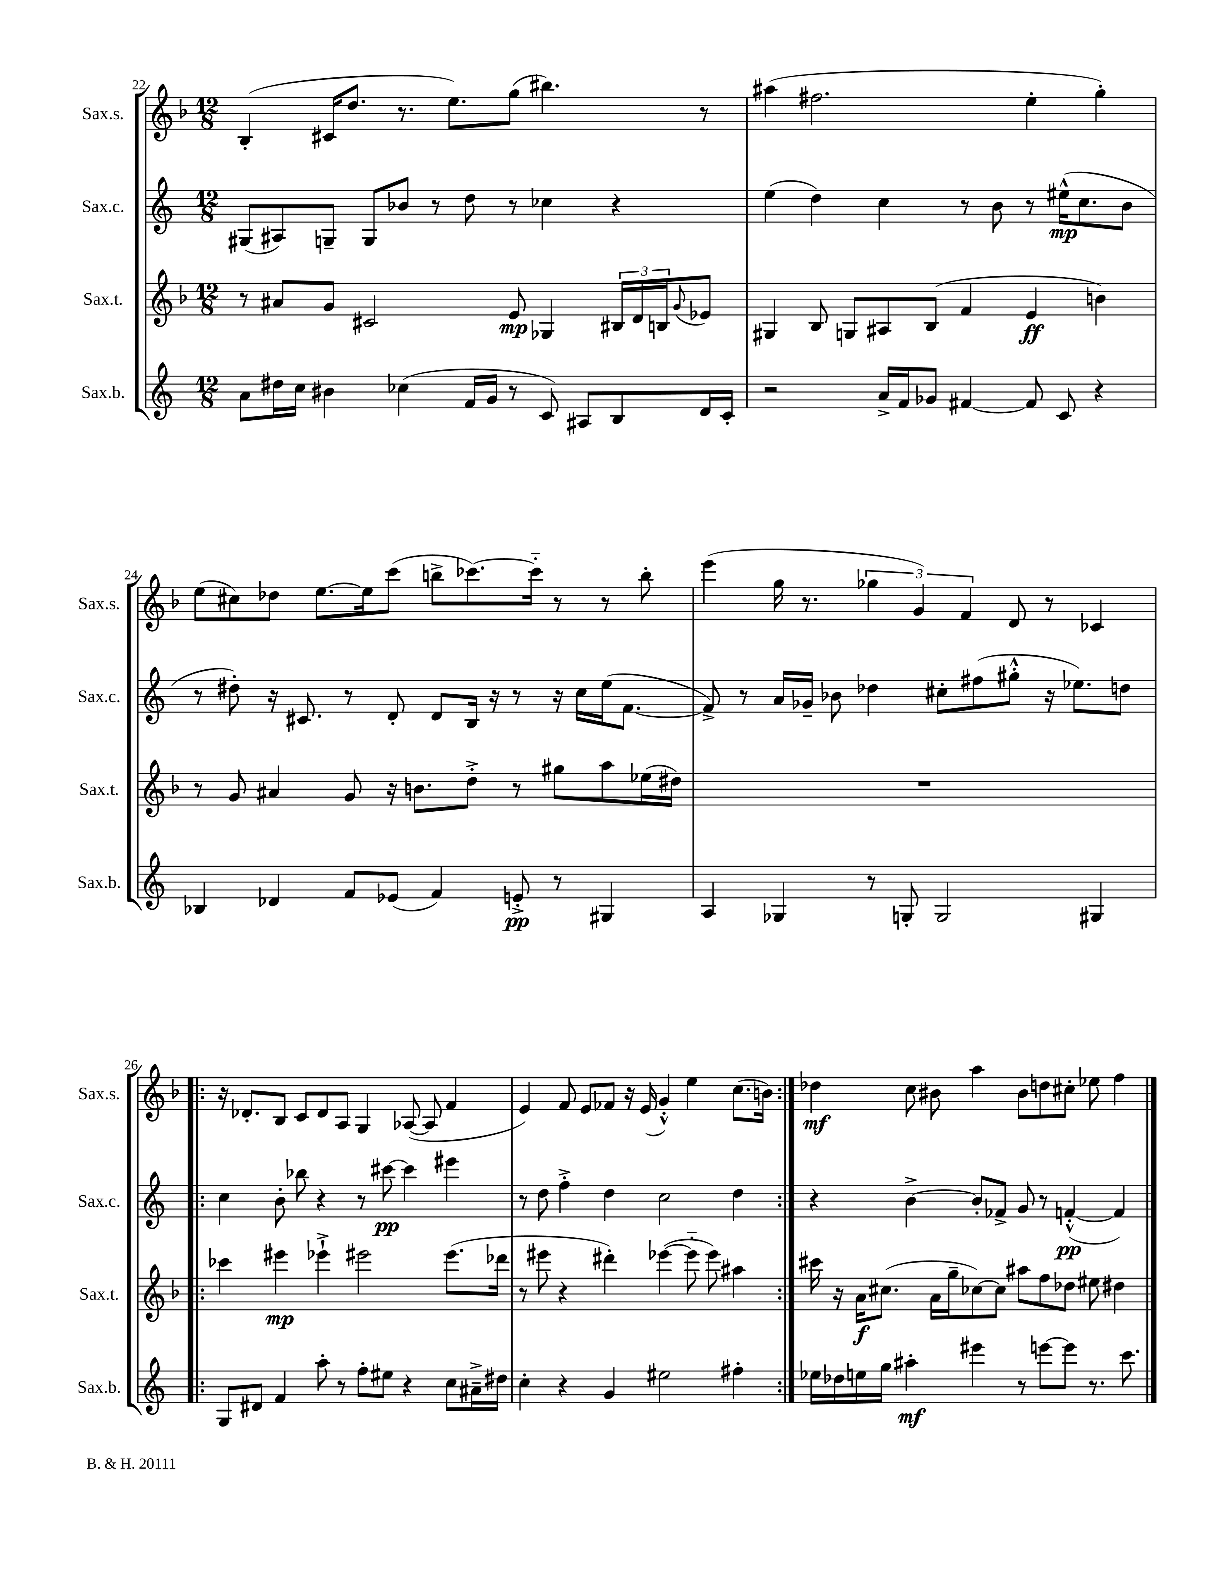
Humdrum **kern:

**kern	**kern	**kern	**kern
*staff4	*staff3	*staff2	*staff1
*clefG2	*clefG2	*clefG2	*clefG2
*k[]	*k[b-]	*k[]	*k[b-]
*M12/8	*M12/8	*M12/8	*M12/8
8a	8r	(8G#	(4B-'
16dd#	8a#	8A#)	.
16cc	.	.	.
4b#	8g	8G~	16c#
.	.	.	8.dd
.	2c#	8G	.
(4cc-	.	8b-	8.r
.	.	8r	.
.	.	.	8.ee)
16f	.	8dd	.
16g	.	.	.
8r	8e	8r	(8gg
8c)	4G-	4cc-	4.bb#)
8A#	.	.	.
8B	24B#	4r	.
.	24d	.	.
.	24B	.	.
.	8qqg	.	.
16d	8e-	.	8r
16c'	.	.	.
=	=	=	=
2r	4G#	(4ee	(4aa#
.	8B-	4dd)	2.ff#
.	8G	.	.
16a^	8A#	4cc	.
16f	.	.	.
8g-	(8B-	.	.
[4f#	4f	8r	.
.	.	8b	.
8f#]	4e	8r	4ee'
8c	.	(16ee#^^	.
.	.	8.cc	.
4r	4b)	.	4gg')
.	.	8b	.
=	=	=	=
4B-	8r	8r	(8ee
.	8g	8dd#')	8cc#)
4d-	4a#	16r	8dd-
.	.	8.c#	.
.	.	.	[8.ee
8f	8g	8r	.
.	.	.	16ee]
(8e-	16r	8d'	(8ccc
.	8.b	.	.
4f)	.	8d	8bb^
.	8dd'^	16B	[8.ccc-)
.	.	16r	.
8e'^	8r	8r	.
.	.	.	16ccc-'~]
8r	8gg#	16r	8r
.	.	16cc	.
4G#	8aa	(16ee	8r
.	.	[8.f	.
.	(16ee-	.	8bb'
.	16dd#)	.	.
=	=	=	=
4A	1.r	8f^])	(4eee
.	.	8r	.
4G-	.	16a	16gg
.	.	16g-~	8.r
.	.	8b-	.
8r	.	4dd-	6gg-
8G'	.	.	.
.	.	.	6g)
2G	.	8cc#'	.
.	.	.	6f
.	.	(8ff#	.
.	.	8gg#'^^	8d
.	.	16r	8r
.	.	8.ee-)	.
4G#	.	.	4c-
.	.	8dd	.
=!|:	=!|:	=!|:	=!|:
8G	4ccc-	4cc	16r
.	.	.	8.d-'
8d#	.	.	.
4f	4eee#	8b'	8B-
.	.	8bb-	8c
8aa'	4eee-`^	4r	8d-
8r	.	.	8A
8ff'	2eee#	8r	4G
8ee#	.	[8ccc#	.
4r	.	4ccc#]	([8A-
.	.	.	8A-]
8cc	(8.eee#	4eee#	4f
16a#~^	.	.	.
16dd#	16ddd-	.	.
=	=	=	=
4cc'	8r	8r	4e)
.	8eee#	8dd	.
4r	4r	4ff'^	8f
.	.	.	8e
4g	4ddd#')	4dd	8f-
.	.	.	16r
.	.	.	(16e
2ee#	([4eee-	2cc	4g'^^)
.	8eee-'~]	.	4ee
.	8eee-)	.	.
4ff#'	4aa#	4dd	(8.cc
.	.	.	16b)
=:|!	=:|!	=:|!	=:|!
16ee-	16ccc#	4r	4dd-
16dd-	16r	.	.
16ee	16a	.	.
16gg	(8.cc#	.	.
4aa#'	.	[4b^	8cc
.	16a	.	8b#
.	16gg~	.	.
4eee#	[8cc-)	8b']	4aa
.	8cc-]	8f-^	.
8r	8aa#	8g	8b#
[8eee	8ff	8r	8dd
8eee]	8dd-	([4f'^^	8cc#'
8.r	8ee#	.	8ee-
.	4dd#	4f])	4ff
8.ccc	.	.	.
==	==	==	==
*-	*-	*-	*-
